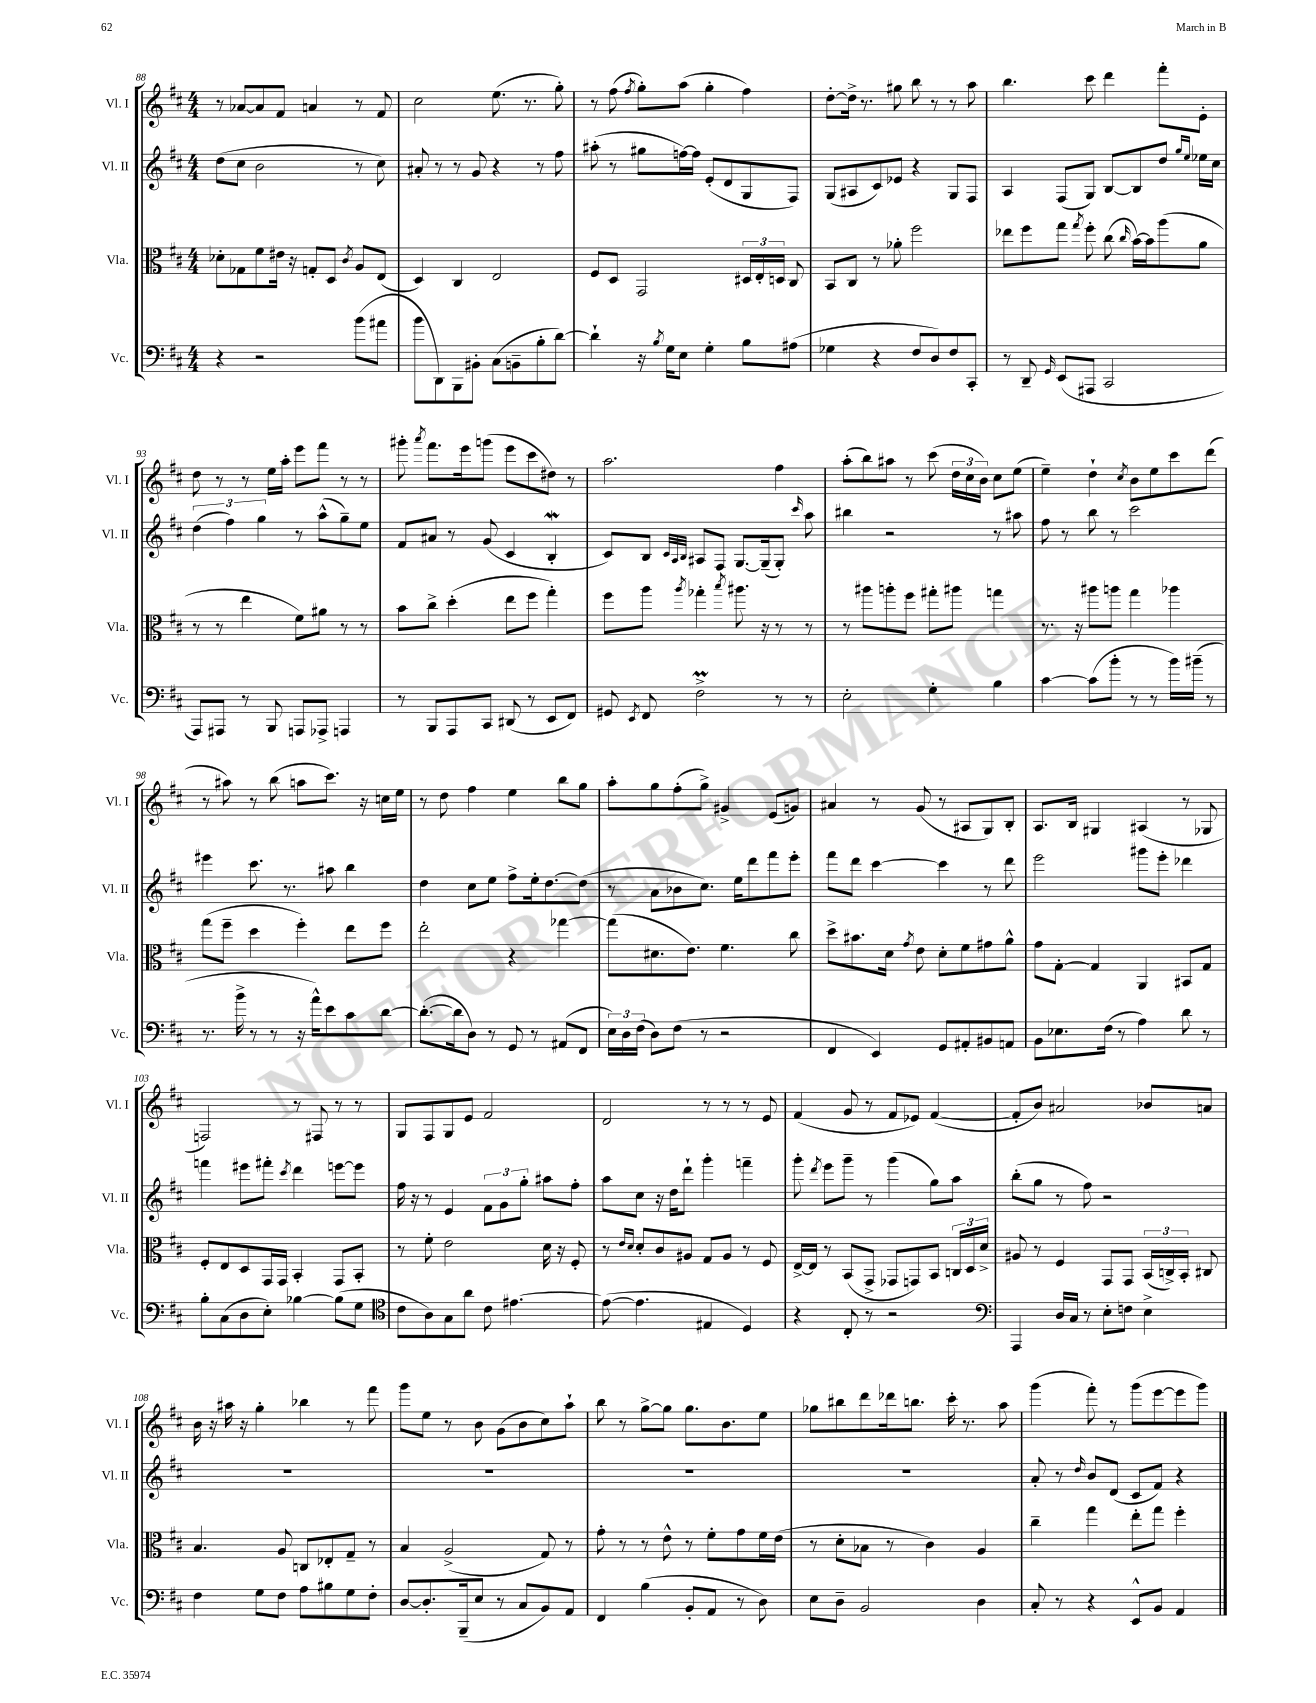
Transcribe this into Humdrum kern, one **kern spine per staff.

**kern	**kern	**kern	**kern
*staff4	*staff3	*staff2	*staff1
*clefF4	*clefC3	*clefG2	*clefG2
*k[f#c#]	*k[f#c#]	*k[f#c#]	*k[f#c#]
*M4/4	*M4/4	*M4/4	*M4/4
4r	8d-'	(8dd	8r
.	8G-	8cc#	[8a-
2r	8f#	2b	8a-]
.	16e#	.	8f#
.	16r	.	.
.	8G'	.	4a
.	8D	.	.
.	8qc#	.	.
(8b	8A	8r	8r
8a#	(8E	8cc#)	8f#
=	=	=	=
8b	4D)	8a#'	2cc#
8DD)	.	8r	.
8BBB	4C#	8r	.
8BB#'	.	8g	.
(8C#	2E	4r	(8.ee
8BB~	.	.	.
.	.	.	8.r
8B'	.	8r	.
[8d)	.	8ff#	8gg')
=	=	=	=
4d`]	8F#	(8aa#'	8r
.	8D	8r	(8ff#
.	.	.	8qff#
16r	2GG	8gg#	8gg')
8qB	.	.	.
16G	.	.	.
8E	.	[16ff)	(8aa
.	.	16ff]	.
4G'	.	(8e'	4gg'
.	.	8d	.
8B	24D#	8G	4ff#)
.	24E'	.	.
.	24D	.	.
(8A#	8C#	8F#)	.
=	=	=	=
4G-	8BB	(8G	[8dd'
.	8C#	8A#	16dd^]
.	.	.	8.r
4r	8r	8c#)	.
.	8a-'	8e-	8gg#
8F#	2ff#	4r	8bb
8D)	.	.	8r
8F#	.	8G	8r
8CC#'	.	8F#	8aa
=	=	=	=
8r	8ee-	4A	4.bb
8DD~	8ff#	.	.
16qqGG	.	.	.
(8EE	8gg	(8F#	.
.	8qgg	.	.
8AAA#	8ff#'	8G)	8ccc#
2CC#	(8cc#	[8B	4ddd
.	16qqcc#	.	.
.	[16b)	8B]	.
.	16b]	.	.
.	(8aa	8dd	8fff#'
.	.	16qqgg	.
.	.	16qqee	.
.	8a	16ee-	8e'
.	.	16cc#	.
=	=	=	=
8AAA)	8r	(6dd	8dd
8AAA#	8r	.	8r
.	.	6ff#)	.
8r	4ee	.	8r
.	.	6gg	.
8BBB	.	.	16ee
.	.	.	16aa'
8AAA	8f#)	8r	8eee
8AAA-^	8a#	(8aa^^	8fff#
4AAA	8r	8gg~)	8r
.	8r	8ee	8r
=	=	=	=
8r	8b	8f#	8ggg#'
.	.	.	8qaaa
8BBB	8cc#^	8a#	8.fff#
8AAA	(4dd'	8r	.
.	.	.	16eee
8CC#	.	(8g	(8ggg
(8DD#	8ee	4c#	8eee
8r	8ff#	.	8ccc#
8EE	4gg')	4B'	8dd#)
8FF#)	.	.	8r
=	=	=	=
8GG#	8ff#	8c#)	2.aa
8qEE	.	.	.
8FF#	8aa	8B	.
.	.	32qqc#	.
.	.	32qqA	.
.	8qaa	32qqB	.
2F#^	4gg-'	8A#	.
.	.	8F#	.
.	8qbb	.	.
.	8.aa#	[8.G	.
.	16r	(16G~]	.
8r	8r	8G')	4ff#
.	.	16qqccc#	.
8r	8r	8aa	.
=	=	=	=
2E'	8r	4bb#	(8aa'
.	8aa#	.	8bb)
.	8aa'	2r	8aa#
.	8ff#	.	8r
4G'	8gg#'	.	(8ccc#
.	8aa#	.	24dd
.	.	.	24cc#
.	.	.	24b)
4B	4gg	8r	8cc#
.	.	8aa#	(8ee
=	=	=	=
[4c#	8.r	8ff#	4ee~)
.	.	8r	.
.	16r	.	.
(8c#]	8aa#	8bb	4dd`
8b'	8aa	8r	.
.	.	.	8qcc#
8r	4gg	2ccc#	8b
8r	.	.	8ee
16b)	4aa-	.	8ccc#
(16b#~	.	.	.
8r	.	.	(8ddd
=	=	=	=
8.r	(8gg	4eee#	8r
.	8ff#~	.	8aa#)
16b^	.	.	.
8r	4dd	8.ccc#	8r
8r	.	.	(8bb
.	.	8.r	.
16r	4ff#')	.	8aa
16a^^)	.	.	.
8e	.	8aa#	8.ccc#)
8c#	8ee	4bb	.
.	.	.	16r
[8d	8ff#	.	16cc
.	.	.	16ee
=	=	=	=
(8.d'_	2ee'	4dd	8r
.	.	.	8dd
16d]	.	.	.
8D)	.	8cc#	4ff#
8r	.	8ee	.
8GG	4r	8ff#^	4ee
8r	.	16ee'	.
.	.	[8.dd	.
(8AA#	[4gg-	.	8bb
8FF#	.	(8dd]	8gg
=	=	=	=
24E)	(8gg-]	8r	8aa'
24D	.	.	.
(24F#	.	.	.
8D)	8.d#	8a	8gg
(8F#	.	8b-	(8ff#'
.	8.e)	.	.
8r	.	8.cc#)	8gg^)
2r	4.f#	.	4g#^
.	.	16ee	.
.	.	8ddd	.
.	.	8fff#	(8e
.	8cc#	8eee'	8g)
=	=	=	=
4FF#	8dd^	8fff#	4a#
.	8.b#	8ddd	.
4EE)	.	[4ccc#	8r
.	16d	.	.
.	8qg	.	.
.	8e	.	(8g
8GG	8d'	4ccc#]	8r
8AA#'	8f#	.	8A#
8BB#	8g#	8r	8G)
8AA	8a^^	8ddd	8B'
=	=	=	=
8BB	8g	2eee	8.A
8.E-	[8G'	.	.
.	.	.	16B
.	4G]	.	4G#
(16F#	.	.	.
8r	.	.	.
4A)	4AA	8ggg#	(4A#
.	.	8eee'	.
8d	8BB#	4ddd-	8r
8r	8G	.	8G-
=	=	=	=
8B'	8F#'	4fff	2F)
(8C#	8E	.	.
8D	8D	8eee#	.
8E')	16GG	8fff#'	.
.	16GG	.	.
.	.	8qccc#	.
[4B-	4BB'	4ddd	8r
.	.	.	8F#
(8B-]	8GG	[8eee	8r
8G	8BB'	8eee]	8r
=	=	=	=
*clefC4	*	*	*
8c#	8r	16ff#	8G
.	.	16r	.
8A)	8f#'	8r	8F#
8G	2e	4e	8G
8a	.	.	8e
8c#	.	12f#	2f#
.	.	12g	.
[4.e#	.	.	.
.	.	12gg'	.
.	16d	8aa#	.
.	16r	.	.
.	8F#'	8ff#'	.
=	=	=	=
(8e#_	8r	8aa	2d
.	16qqe	.	.
.	16qqd	.	.
4.e#]	8d'	8cc#	.
.	8c#	16r	.
.	.	16dd	.
.	8A#	8ddd`	.
4E#	8G	4ggg'	8r
.	8A#	.	8r
4D)	8r	4fff~	8r
.	8F#	.	8e
=	=	=	=
4r	[16E^	8ggg'	(4f#
.	16E]	.	.
.	.	8qddd	.
.	8r	8eee	.
8C#'	(8BB	8ggg~	8g
8r	8GG^	8r	8r
2r	8GG-	(4ggg	8f#
.	8GG)	.	8e-)
.	8BB	8gg)	([4f#
.	24C	8aa	.
.	24D	.	.
.	24d^	.	.
=	=	=	=
*clefF4	*	*	*
4AAA	8A#	(8bb'	8f#']
.	8r	8gg	8b)
16D	4F#	8r	2a#
16C#	.	.	.
8r	.	8ff#)	.
8E'	8GG	2r	.
8F	8GG	.	.
4E^	(24BB	.	8b-
.	24C^)	.	.
.	24BB'	.	.
.	8C#	.	8a
=	=	=	=
4F#	4.B	1r	16b
.	.	.	16r
.	.	.	16aa#
.	.	.	16r
8G	.	.	4gg'
8F#	8A	.	.
8A	8C	.	4bb-
8B#	8E-'	.	.
8G	8G~	.	8r
8F#'	8r	.	8fff#
=	=	=	=
[8D	4B	1r	8ggg
8.D']	.	.	8ee
.	(2A^	.	8r
(16BBB~	.	.	.
8E	.	.	8b
8r	.	.	(8g
8C#	.	.	8b
8BB)	8G)	.	8cc#)
8AA	8r	.	8aa`
=	=	=	=
4FF#	8g'	1r	8bb
.	8r	.	8r
(4B	8r	.	[8gg^
.	8e^^	.	8gg]
8BB'	8r	.	8.gg
8AA	8f#'	.	.
.	.	.	8.b
8r	8g	.	.
8D)	16f#	.	8ee
.	(16e	.	.
=	=	=	=
8E	8r	1r	8gg-
8D~	8d'	.	8bb#
2BB	8B-	.	8ddd
.	8r	.	16ddd-
.	.	.	8.bb
.	4c#)	.	.
.	.	.	16ccc#'
.	.	.	8.r
4D	4A	.	.
.	.	.	8aa
=	=	=	=
8C#'	4cc#~	8a'	(4ggg
8r	.	8r	.
.	.	16qqdd	.
4r	4gg	8b	8fff#')
.	.	(8d	8r
8EE^^	8ee'	8c#	(8ggg
8BB	8gg	8f#)	[8eee
4AA	4ff#'	4r	8eee]
.	.	.	8ggg)
==	==	==	==
*-	*-	*-	*-
